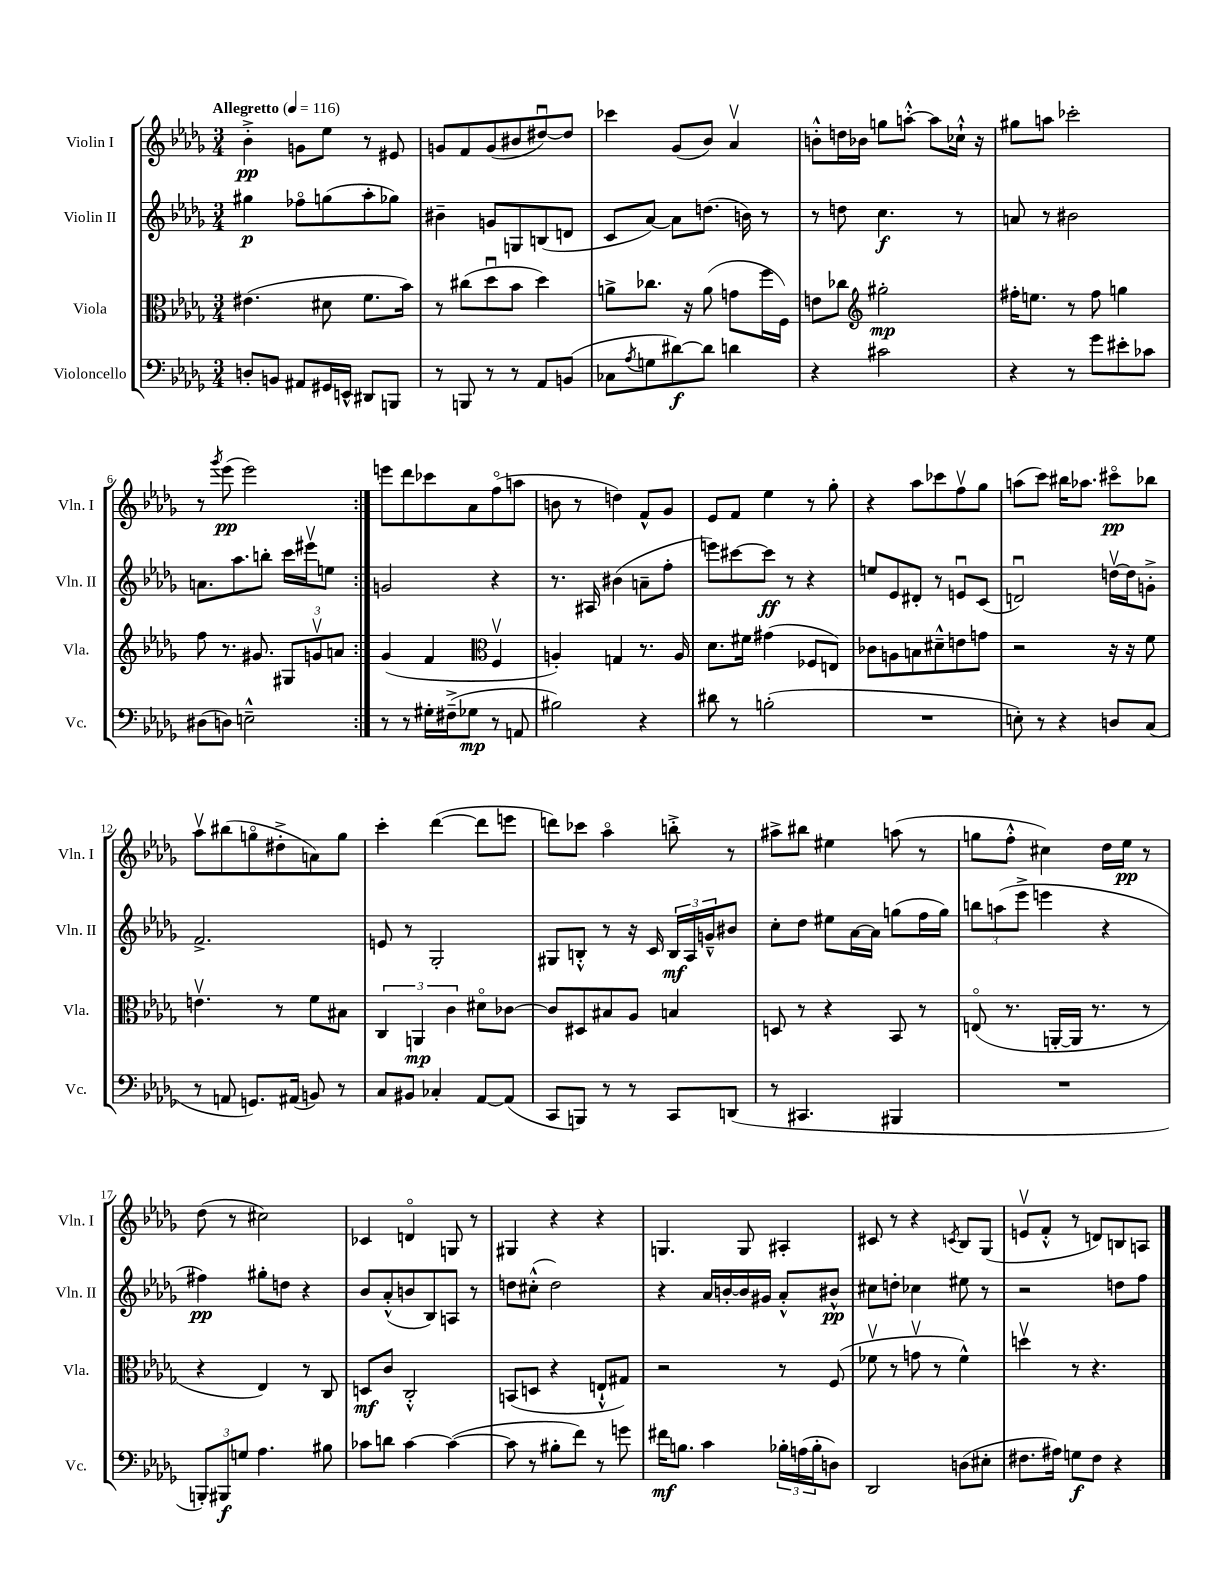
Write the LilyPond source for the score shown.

<<
\new StaffGroup <<
\new Staff = "s0" \with { instrumentName = "Violin I" shortInstrumentName = "Vln. I" } {
    \clef treble \key des \major \numericTimeSignature \time 3/4 \tempo "Allegretto" 4 = 116
    \repeat volta 2 { bes'4-.->\pp g'8 ees''8 r8 eis'8 |
    g'8 f'8 g'8( bis'8 dis''8~\downbow) dis''8 |
    ces'''4 ges'8( bes'8) aes'4\upbow |
    b'8-.-^ d''16 bes'16 g''8 a''8~-.-^ a''8 ces''16-!-^ r16 |
    gis''8 a''8 ces'''2-. |
    r8 \acciaccatura { ges'''8 } ees'''8\pp( ees'''2) | }
    e'''8 des'''8 ces'''8 aes'8 f''8\flageolet( a''8 |
    b'8 r8 d''4) f'8-^ ges'8 |
    ees'8 f'8 ees''4 r8 ges''8-. |
    r4 aes''8 ces'''8 f''8\upbow ges''8 |
    a''8( c'''8) bis''16 aes''8. cis'''8\flageolet\pp bes''8 |
    aes''8\upbow bis''8( g''8\flageolet dis''8-.-> a'8) g''8 |
    c'''4-. des'''4~( des'''8 e'''8 |
    d'''8) ces'''8 aes''4\flageolet b''8-.-> r8 |
    ais''8-> bis''8 eis''4 a''8( r8 |
    g''8 f''8-.-^ cis''4) des''16 ees''16\pp r8 |
    des''8( r8 cis''2) |
    ces'4 d'4\flageolet g8 r8 |
    gis4 r4 r4 |
    g4. g8 ais4-. |
    cis'8 r8 r4 \acciaccatura { c'8 } bes8 ges8( |
    e'8\upbow f'8-.-^ r8 d'8) b8 a8 \bar "|." |
}
\new Staff = "s1" \with { instrumentName = "Violin II" shortInstrumentName = "Vln. II" } {
    \clef treble \key des \major \numericTimeSignature \time 3/4
    \repeat volta 2 { gis''4\p fes''8\flageolet g''8( aes''8-. ges''8) |
    bis'4-- g'8 g8 b8( d'8 |
    c'8 aes'8~) aes'8 d''8.( b'16) r8 |
    r8 d''8 c''4.\f r8 |
    a'8 r8 bis'2 |
    a'8. aes''8. b''8-. c'''16 eis'''16\upbow e''8 | }
    g'2 r4 |
    r8. ais16 bis'4( a'8-- f''8-. |
    e'''8) cis'''8~ cis'''8\ff r8 r4 |
    e''8 ees'8 dis'8-. r8 e'8\downbow c'8( |
    d'2\downbow) d''16~\upbow d''16 g'8-.-> |
    f'2.-> |
    e'8 r8 ges2-. |
    gis8 b8-.-^ r8 r16 c'16 \tuplet 3/2 { b16\mf aes16 g'16---^ } bis'8 |
    c''8-. des''8 eis''8 aes'16~ aes'16 g''8( f''16 g''16) |
    \tuplet 3/2 { b''8 a''8( ees'''8-> } e'''4 r4 |
    fis''4\pp) gis''8-. d''8 r4 |
    bes'8 aes'8-.-^( b'8 bes8) a8 r8 |
    d''8 cis''8-.-^( d''2) |
    r4 aes'16 b'16~-. b'16 gis'16 aes'8-.-^ bis'8-^\pp |
    cis''8 d''8-. ces''4 eis''8 r8 |
    r2 d''8 f''8 \bar "|." |
}
\new Staff = "s2" \with { instrumentName = "Viola" shortInstrumentName = "Vla." } {
    \clef alto \key des \major \numericTimeSignature \time 3/4
    \repeat volta 2 { eis'4.( dis'8 f'8. bes'16) |
    r8 cis''8( des''8\downbow bes'8 des''4) |
    a'8-> ces''8. r16 a'8( g'8 f''16 f16) |
    e'8 ces''8 \clef treble gis''2-.\mp |
    fis''16-. e''8. r8 fis''8 g''4 |
    f''8 r8. gis'8. \tuplet 3/2 { gis8 g'8\upbow a'8 } | }
    ges'4( f'4 \clef alto f4\upbow |
    a4-.) g4 r8. a16 |
    des'8. fis'16 gis'4( fes8 e8) |
    ces'8 a8 b8 dis'8---^ e'8 g'8 |
    r2 r16 r16 f'8 |
    e'4.\upbow r8 f'8 bis8 |
    \tuplet 3/2 { c4 a,4\mp c'4 } dis'8\flageolet ces'8~ |
    ces'8 dis8 bis8 aes8 b4 |
    d8 r8 r4 bes,8 r8 |
    e8\flageolet( r8. a,16~-. a,16 r8. r8 |
    r4 ees4) r8 c8 |
    d8\mf c'8 c2-.-^ |
    b,8( d8 r4 e8-!-^ gis8) |
    r2 r8 f8( |
    fes'8\upbow r8 g'8\upbow r8 fes'4-^) |
    d''4\upbow r8 r4. \bar "|." |
}
\new Staff = "s3" \with { instrumentName = "Violoncello" shortInstrumentName = "Vc." } {
    \clef bass \key des \major \numericTimeSignature \time 3/4
    \repeat volta 2 { d8-. b,8 ais,8 gis,16 e,16-^ dis,8 b,,8 |
    r8 b,,8 r8 r8 aes,8 b,8( |
    ces8 \acciaccatura { aes8 } g8 dis'8~\f) dis'8 d'4 |
    r4 cis'2 |
    r4 r8 ges'8 eis'8-. ces'8 |
    dis8( d8) e2---^ | }
    r8 r8 gis16-. fis16--->( ges8\mp r8 a,8 |
    bis2) r4 |
    dis'8 r8 b2-.( |
    R2. |
    e8-.) r8 r4 d8 c8( |
    r8 a,8 g,8.) ais,16( b,8) r8 |
    c8 bis,8 ces4-. aes,8~ aes,8( |
    c,8 b,,8) r8 r8 c,8 d,8( |
    r8 cis,4. bis,,4 |
    R2. |
    \tuplet 3/2 { b,,8-.) bis,,8\f g8 } aes4. bis8 |
    ces'8 d'8 ces'4~ ces'4~( |
    ces'8 r8 bis8-. f'8) r8 g'8 |
    fis'16\mf b8. c'4 \tuplet 3/2 { bes16-. a16( bes16-. } d8) |
    des,2 d8( eis8-. |
    fis8. ais16) g8\f fis8 r4 \bar "|." |
}
>>
>>
